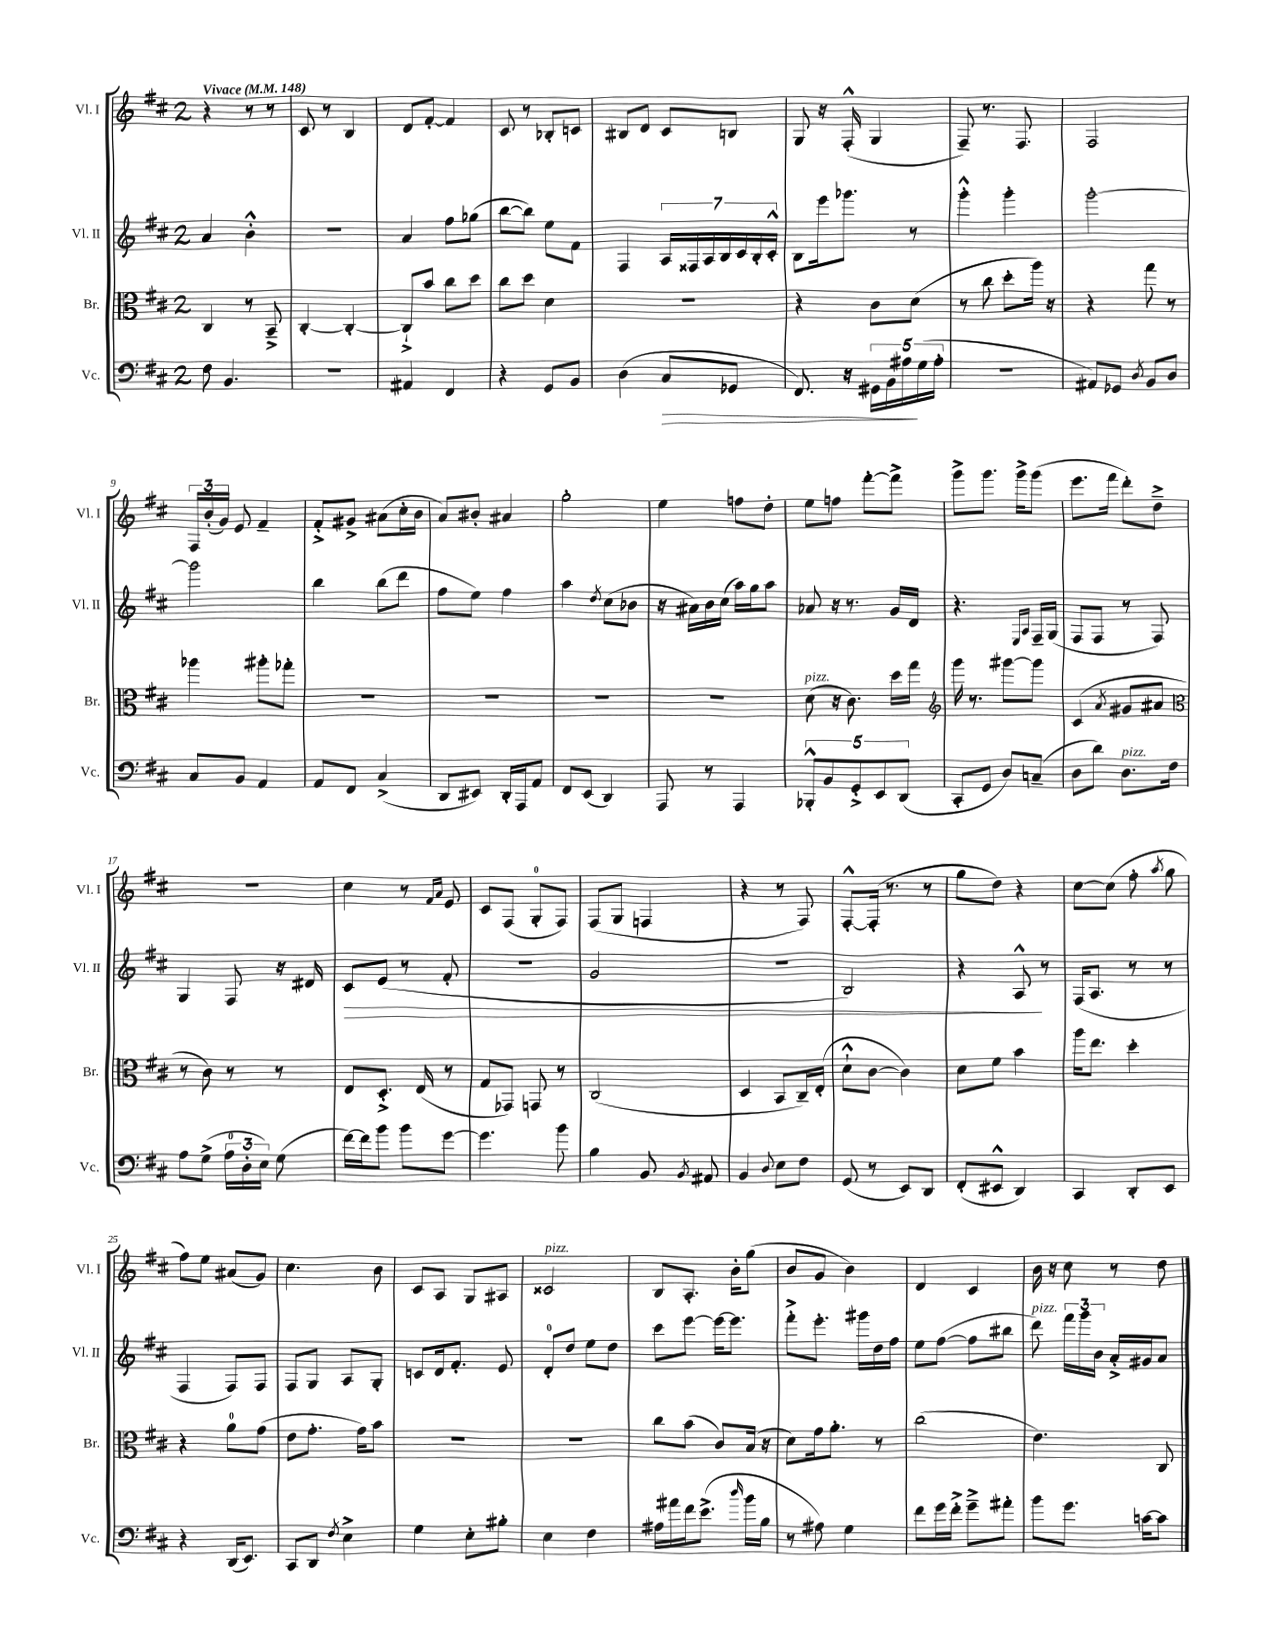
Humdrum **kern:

**kern	**kern	**kern	**kern
*staff4	*staff3	*staff2	*staff1
*clefF4	*clefC3	*clefG2	*clefG2
*k[f#c#]	*k[f#c#]	*k[f#c#]	*k[f#c#]
*M2/4	*M2/4	*M2/4	*M2/4
*MM148	*MM148	*MM148	*MM148
8F#	4C#	4a	4r
4.BB	.	.	.
.	8r	4b'^^	8r
.	8BB~^	.	8r
=	=	=	=
2r	[4C#'	2r	8c#
.	.	.	8r
.	4C#'_	.	4B
=	=	=	=
4AA#	8C#`^]	4a	8d
.	8b	.	[8f#'
4FF#	8cc#	8ff#	4f#]
.	8dd	(8gg-	.
=	=	=	=
4r	8cc#	[8bb	8c#
.	8dd	8bb])	8r
8GG	4d	8ee	8B-'
8BB	.	8f#	8c
=	=	=	=
(4D	2r	4F#	8B#
.	.	.	8d
8C#	.	28A	8c#
.	.	28F##	.
.	.	28A	.
.	.	28B	.
8GG-	.	.	8B
.	.	28c#	.
.	.	28B'	.
.	.	28c#'^^	.
=	=	=	=
8.FF#)	4r	8B	8G
.	.	16eee	16r
16r	.	8.ggg-	(16F#'^^
20GG#	8c#	.	4G
20BB	.	.	.
20A#	.	.	.
.	(8d	8r	.
(20G	.	.	.
20A#'	.	.	.
=	=	=	=
2r	8r	4ggg'^^	8F#~)
.	8cc#	.	8.r
.	8dd'	4ggg'	.
.	.	.	8.F#
.	16aa)	.	.
.	16r	.	.
=	=	=	=
8AA#)	4r	[2ggg'	2F#
8GG-	.	.	.
8qD	.	.	.
8BB	8gg	.	.
8D	8r	.	.
=	=	=	=
8C#	4aa-	2ggg]	24F#
.	.	.	(24b'
.	.	.	24g)
8BB	.	.	8e
4AA	8aa#'	.	4f#~
.	8gg-'	.	.
=	=	=	=
8AA	2r	4bb	8f#'^
8FF#	.	.	8g#^
(4C#^	.	(8bb	(8a#
.	.	8ddd	16cc#'
.	.	.	16b
=	=	=	=
8DD	2r	8ff#	8a)
8EE#)	.	8ee)	8b#'
16DD'	.	4ff#	4a#
16AAA	.	.	.
8AA	.	.	.
=	=	=	=
8FF#	2r	4aa	2gg'
(8EE	.	.	.
.	.	8qdd	.
4DD)	.	(8cc#	.
.	.	8b-	.
=	=	=	=
8AAA	2r	16r	4ee
.	.	16a#)	.
8r	.	16b	.
.	.	(16cc#	.
4AAA	.	16aa)	8ff
.	.	16gg	.
.	.	8aa	8dd'
=	=	=	=
10BBB-'^^	(8d	8a-	8ee
10BB	.	.	.
.	16r	16r	8ff
.	8.c#)	8.r	.
10GG'^	.	.	.
.	.	.	[8fff#'
10EE	.	.	.
.	16dd	16g	8fff#^]
(10DD	.	.	.
.	16gg	16d	.
=	=	=	=
*	*clefG2	*	*
8CC#'	16ggg	4.r	8ggg^
.	8.r	.	.
8GG	.	.	8.ggg
8D)	[8ggg#	.	.
.	.	.	16ggg^
.	.	16qqE	.
.	.	16qqA	.
(8C~	8ggg#]	16F#~	(8ggg
.	.	(16G	.
=	=	=	=
8D	(4c#	8F#	8.eee
8d)	.	8F#	.
.	.	.	16fff#
.	8qa	.	.
8.D	8g#	8r	8ddd')
.	8a#	8F#)	8dd~^
16F#	.	.	.
=	=	=	=
*	*clefC3	*	*
8A	8r	4G	2r
(8G^	8c#)	.	.
24A	8r	8F#	.
24D'	.	.	.
24E)	.	.	.
(8G	8r	16r	.
.	.	16d#	.
=	=	=	=
[16f#)	8E	8c#	4cc#
16f#]	.	.	.
8b	8.D'^	(8e	.
8b	.	8r	8r
.	(16E	.	.
.	.	.	16qqf#
.	.	.	16qqa
[8g	8r	8f#'	8e
=	=	=	=
4.g]	8G	2r	8c#
.	8GG-)	.	(8F#
.	8GG	.	8G'
8b	8r	.	8F#)
=	=	=	=
4B	(2C#	2g	(8F#
.	.	.	8G
8BB	.	.	4F
8qBB	.	.	.
8AA#	.	.	.
=	=	=	=
4BB	4D	2r	4r
8qqD	.	.	.
8E	8BB	.	8r
8F#	16C#~)	.	8F#)
.	(16E'	.	.
=	=	=	=
(8GG	8d`^^	2B)	[8F#'^^
8r	[8c#	.	(16F#']
.	.	.	8.r
8EE)	4c#])	.	.
8DD	.	.	8r
=	=	=	=
(8FF#'	8d	4r	8gg
8EE#^^	8f#	.	8dd)
4DD)	4b	8A^^	4r
.	.	8r	.
=	=	=	=
4CC#	16aa	(16F#	[8cc#
.	8.ee	8.A	.
.	.	.	(8cc#]
8DD'	4dd'	8r	8ff#'
.	.	.	8qaa
8EE	.	8r	8gg
=	=	=	=
4r	4r	4F#	8ff#)
.	.	.	8ee
(16DD	8a	8F#)	(8a#
8.EE)	.	.	.
.	(8g	8F#	8g)
=	=	=	=
8CC#	8e	8F#	4.cc#
8DD	8.g'	8G	.
8qF#	.	.	.
4E^	.	8A	.
.	16g)	.	.
.	8b	8G'	8b
=	=	=	=
4G	2r	8c	8c#
.	.	16d	8A
.	.	8.f#'	.
8E'	.	.	8G
8B#'	.	8e	8A#
=	=	=	=
4E	2r	8d'	2c##
.	.	8dd	.
4F#	.	8ee	.
.	.	8dd	.
=	=	=	=
16A#	8cc#	8ccc#	8B
16a#	.	.	.
16f#	(8b	[8eee	8.A'
(8.e^	.	.	.
.	8c#)	16eee_	.
.	.	8.eee]	16b'
16qqdd	.	.	.
16b	(16B	.	(8gg
16B	16r	.	.
=	=	=	=
8r	8d)	8fff#'^	8b
8A#)	16g	8.eee'	8g
.	8.a'	.	.
4G	.	.	4b)
.	.	16ggg#	.
.	8r	16dd	.
.	.	16ff#	.
=	=	=	=
8f#	(2cc#	8ee	4d
16g	.	([8ff#	.
16f#'^	.	.	.
8g~^	.	8ff#]	4c#
8a#'	.	8bb#	.
=	=	=	=
8b	4.e)	8ddd)	16b
.	.	.	16r
8.g	.	24fff#	8cc#
.	.	24ggg	.
.	.	24b	.
.	.	16a'^	8r
[16c	.	16g#	.
8c]	8C#	8a	8dd
==	==	==	==
*-	*-	*-	*-
